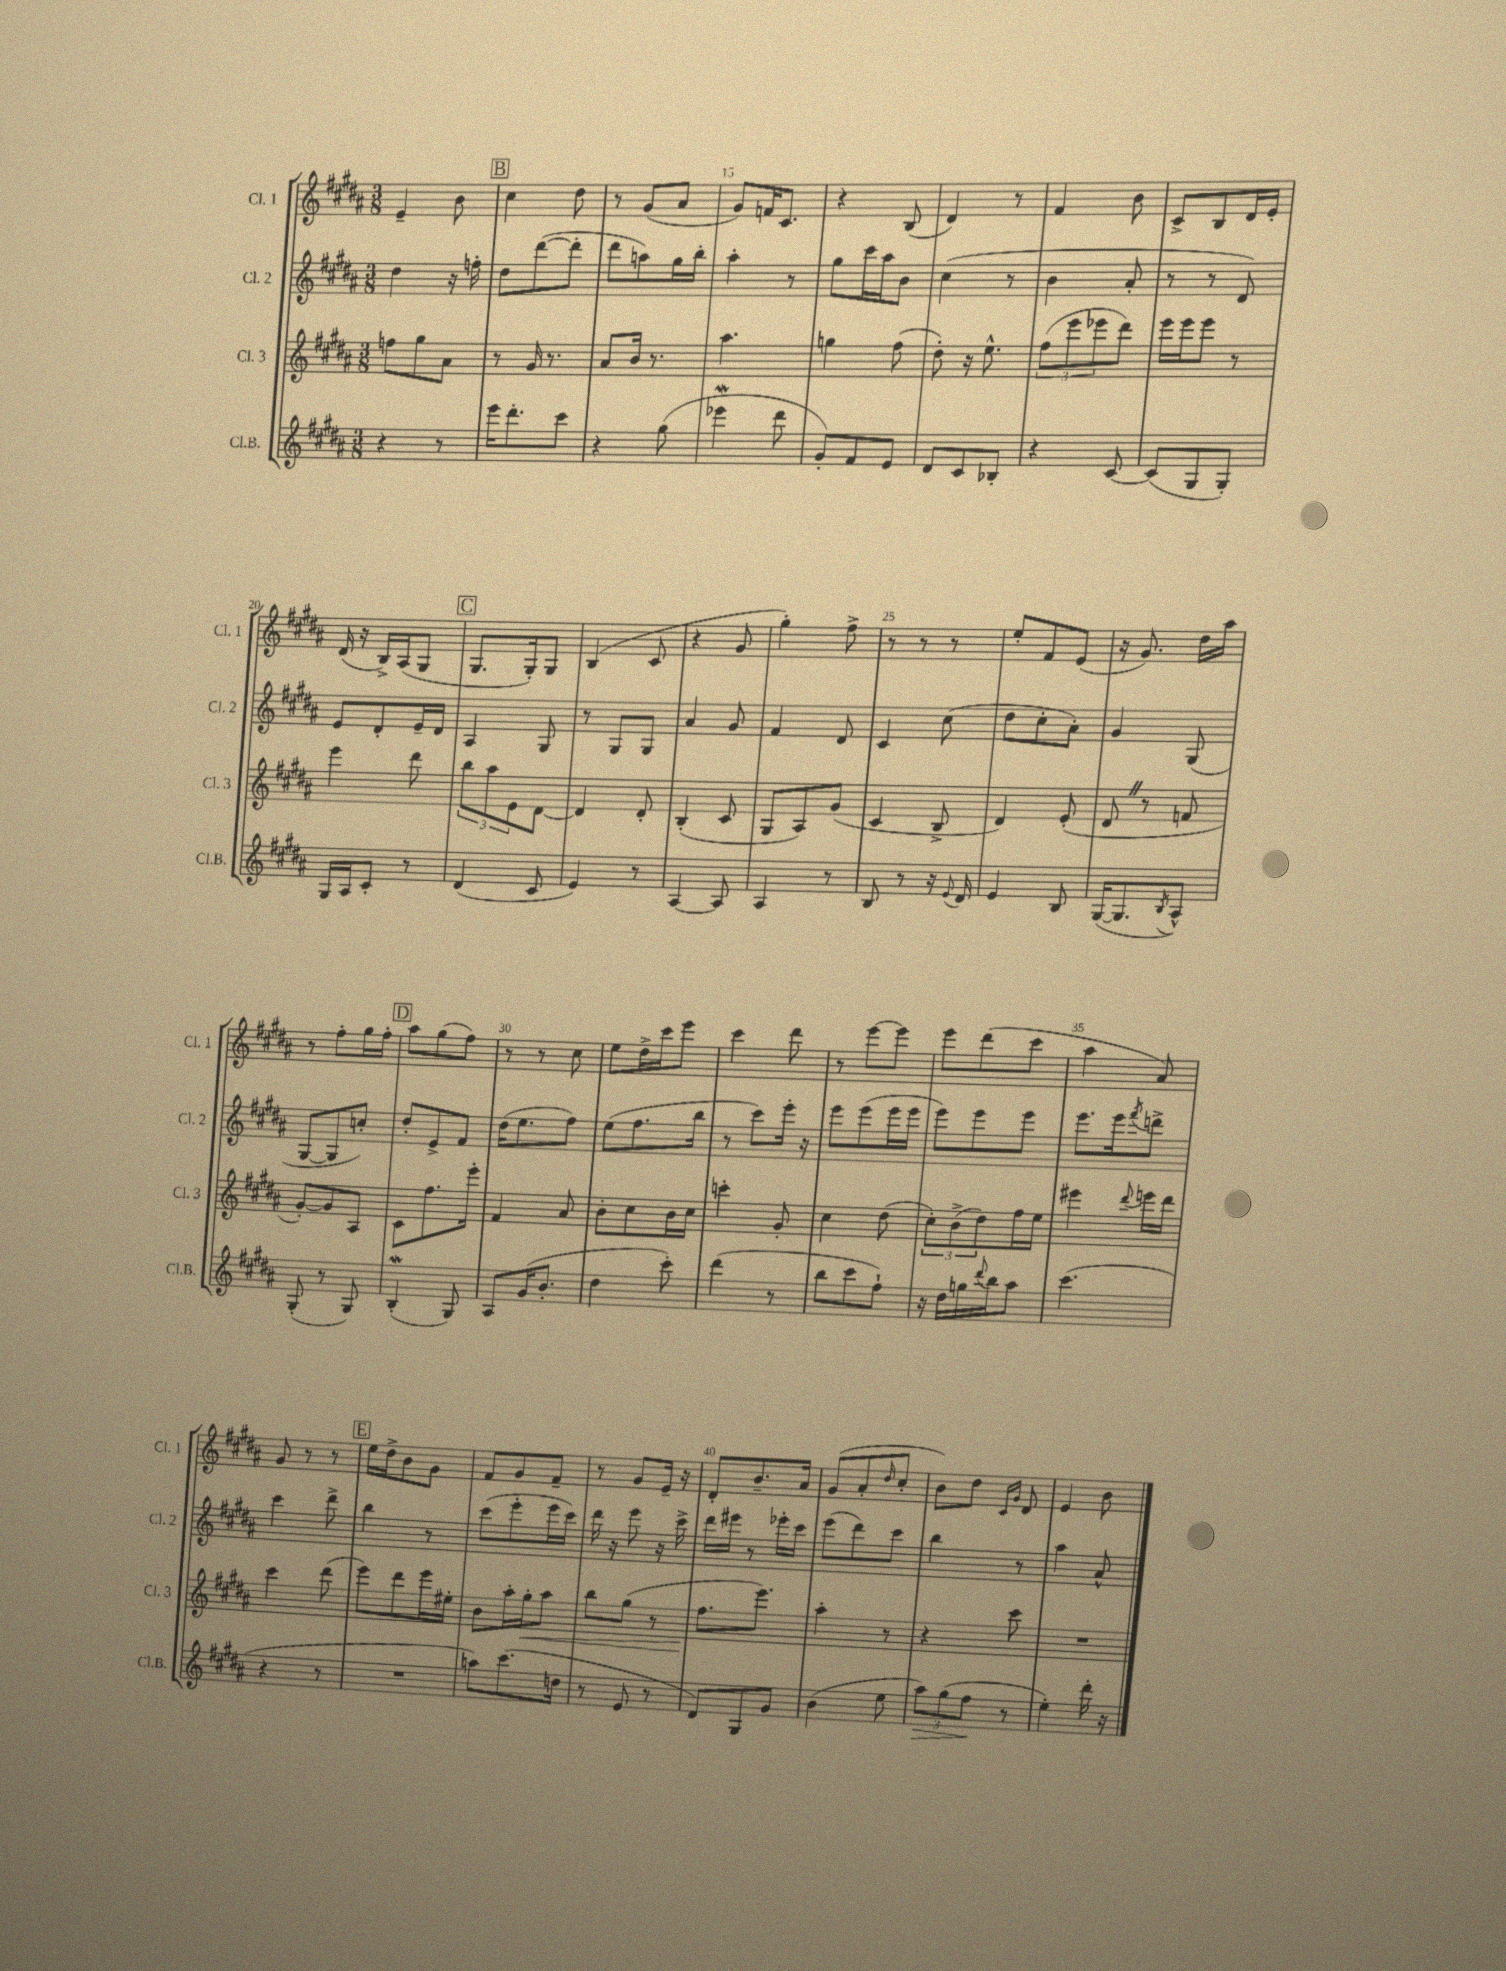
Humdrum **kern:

**kern	**kern	**kern	**kern
*staff4	*staff3	*staff2	*staff1
*clefG2	*clefG2	*clefG2	*clefG2
*k[f#c#g#d#a#]	*k[f#c#g#d#a#]	*k[f#c#g#d#a#]	*k[f#c#g#d#a#]
*M3/8	*M3/8	*M3/8	*M3/8
4r	8ff	4dd#	4e~
.	8gg#	.	.
8r	8a#	16r	8b
.	.	16ff'	.
=	=	=	=
16eee	8r	8dd#	4cc#
8.ddd#'	.	.	.
.	16g#	([8ddd#	.
.	8.r	.	.
8ccc#	.	8ddd#']	8dd#
=	=	=	=
4r	8a#	8ddd#	8r
.	16b	8aa)	(8g#
.	8.r	.	.
(8gg#	.	16gg#	8a#
.	.	16bb'	.
=	=	=	=
4eee-	4.aa#	4aa#'	8g#)
.	.	.	16f
.	.	.	8.c#
8ddd#	.	8r	.
=	=	=	=
8g#')	4gg	8gg#	4r
8f#	.	16ccc#	.
.	.	16aa#	.
8e	(8ff#	8b	(8B
=	=	=	=
8d#	8dd#')	(4cc#	4d#)
8c#	16r	.	.
.	8.ee^^	.	.
8B-'	.	8r	8r
=	=	=	=
4r	(12ff#	4b	4f#
.	12eee	.	.
.	12eee-	.	.
[8c#	8ddd#)	8a#'	8b
=	=	=	=
(8c#]	16eee	8r	8c#^
.	16eee	.	.
8G#	8eee	8r	8B
8G#')	8r	8d#)	16d#
.	.	.	16e'
=	=	=	=
16G#	4eee	8e	(16d#
16A#	.	.	16r
8c#'	.	8d#'	16B^)
.	.	.	(16A#
8r	8ddd#	16e~	8G#
.	.	16d#	.
=	=	=	=
(4d#	12bb	4A#	8.G#
.	12aa#	.	.
.	12e	.	.
.	.	.	16G#')
8c#	[8d#	8G#	8G#
=	=	=	=
4e)	4d#]	8r	(4B
.	.	8G#	.
8r	8d#'	8G#	8c#
=	=	=	=
[4A#	(4B'	4a#	4r
8A#]	8c#	8g#	8g#
=	=	=	=
4A#	8G#	4f#	4gg#')
.	8A#)	.	.
8r	(8g#	8d#	8ff#^
=	=	=	=
8B	4c#	4c#	8r
8r	.	.	8r
16r	8B^	(8cc#	8r
8qqe	.	.	.
16d#	.	.	.
=	=	=	=
4e	4d#)	8dd#	8ee'
.	.	8cc#'	8f#
8B	(8e'	8a#')	(8e
=	=	=	=
([16G#	8d#	4g#	16r
8.G#]	.	.	8.g#)
.	8r	.	.
8qB	.	.	.
8A#^^)	8f	(8G#	16dd#
.	.	.	16aa#
=	=	=	=
(8G#'	[8g#')	[8G#	8r
8r	8g#]	8G#]	8ff#'
8G#)	8A#	8cc')	16gg#
.	.	.	16ff#'
=	=	=	=
(4B'	8c#	8dd#'	8aa#
.	8.ff#	8e^	(8gg#
8G#)	.	8f#	8ff#)
.	16eee'	.	.
=	=	=	=
8A#	4f#	(16dd#	8r
.	.	8.ee	.
(16g#	.	.	8r
8.b'	.	.	.
.	8a#	8ff#)	8cc#
=	=	=	=
4dd#	8b'	(8ee	8ee
.	8cc#	8.ff#	16dd#^
.	.	.	16ccc#
8ccc#')	16b	.	8eee
.	16cc#	16bb	.
=	=	=	=
(4ddd#	4ccc'	8r	4ccc#
.	.	8ccc#)	.
8r	8g#'	16eee'	8ddd#
.	.	16r	.
=	=	=	=
8bb	4cc#	8eee	8r
8ccc#	.	(8eee	[8eee
8ff#`)	(8dd#	16eee	8eee]
.	.	16eee	.
=	=	=	=
16r	12cc#')	8eee)	8eee
16dd#	.	.	.
.	(12b^	.	.
16gg	.	8eee	(8ddd#
.	12dd#)	.	.
8qqddd#	.	.	.
16bb	.	.	.
8aa#	16ff#	8eee	8ccc#
.	16ee	.	.
=	=	=	=
(4.ccc#	4eee#	8.eee	4aa#
.	.	16eee	.
.	8qqddd#	8qfff#	.
.	16eee	8ddd^	8a#)
.	16ddd#	.	.
=	=	=	=
4r	4ccc#	4ccc#	8g#
.	.	.	8r
8r	(8ddd#	8ddd#^	8r
=	=	=	=
4.r	8eee)	4bb	16ee
.	.	.	16dd#^
.	8ddd#	.	8b
.	16eee	8r	8g#
.	16ee#'	.	.
=	=	=	=
8aa)	8b	(8ccc#	8f#
(8.ccc#	16aa#'	8eee'	8g#
.	16gg#'	.	.
.	8aa#	16eee	8f#~
16dd	.	16ccc#)	.
=	=	=	=
8r	8bb	16ddd#	8r
.	.	16r	.
8e	(8gg#	8eee	8g#
8r	8r	16r	16e~
.	.	16ccc#^	16r
=	=	=	=
8d#)	8.ff#	16ddd#	8d#'
.	.	16eee#	.
8G#	.	8r	8.b~
.	8.eee)	.	.
8g#	.	16eee-'	.
.	.	16ccc#	16a#
=	=	=	=
(4b	4aa#'	(8eee	(8g#
.	.	8ddd#)	8a#'
.	.	.	16qqdd#
8ee	8r	8ccc#	8cc#'
=	=	=	=
12aa#)	4r	4bb	8b)
(12gg#	.	.	.
.	.	.	8dd#
12ff#	.	.	.
.	.	.	16qqc#
.	.	.	16qqg#
8r	8ccc#	8r	8d#
=	=	=	=
4ee')	4.r	4aa#	4e
16ddd#'	.	8a#^^	8b
16r	.	.	.
==	==	==	==
*-	*-	*-	*-
